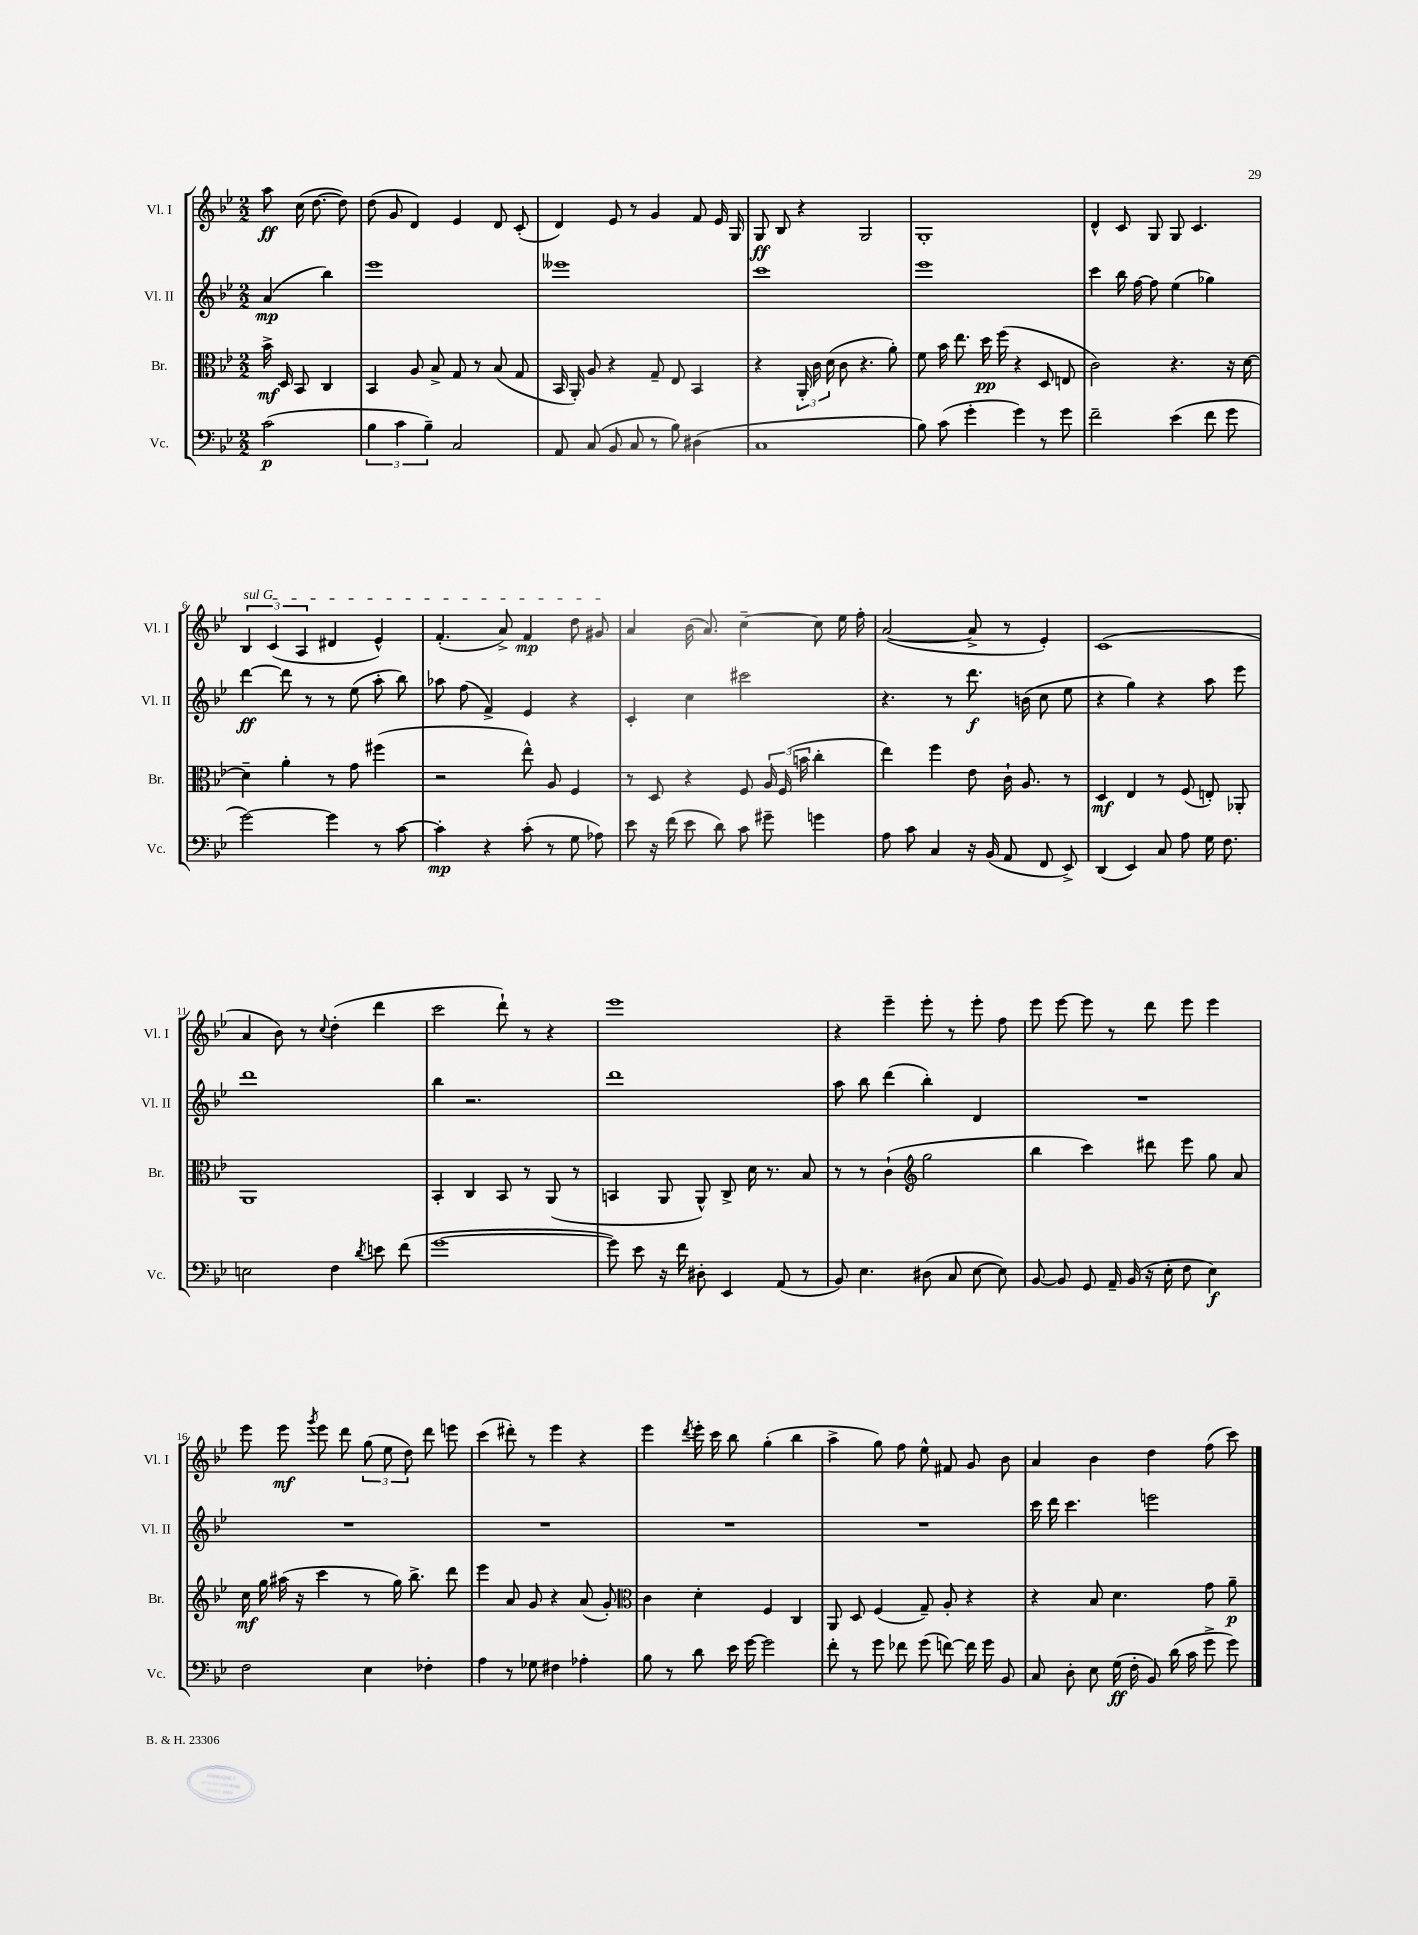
<<
\new StaffGroup <<
\new Staff = "s0" \with { instrumentName = "Vl. I" shortInstrumentName = "Vl. I" } {
    \clef treble \key bes \major \numericTimeSignature \time 2/2 \partial 2
    \autoBeamOff a''8\ff c''16( d''8.~ d''8) |
    d''8( g'8 d'4) ees'4 d'8 c'8-.( |
    d'4) ees'8 r8 g'4 f'8 ees'16 g16 |
    g8\ff bes8 r4 g2 |
    g1-. |
    d'4-^ c'8 g8 g8 c'4. |
    \tuplet 3/2 { \once \override TextSpanner.bound-details.left.text = \markup { \italic "sul G" } bes4\startTextSpan c'4( a4 } dis'4 ees'4-^) |
    f'4.-.( a'8->) f'4\mp d''8 gis'8\stopTextSpan |
    a'4 bes'16( a'8.) c''4~-- c''8 ees''16 f''16-. |
    a'2~( a'8-> r8 ees'4-.) |
    c'1( |
    a'4 bes'8) r8 \appoggiatura { c''8 } d''4-.( d'''4 |
    c'''2 d'''8-!) r8 r4 |
    ees'''1 |
    r4 ees'''4-- ees'''8-. r8 ees'''8-. f''8 |
    ees'''8 ees'''8~ ees'''8 r8 d'''8 ees'''8 ees'''4 |
    ees'''8 ees'''8\mf \acciaccatura { g'''8 } ees'''8 d'''8 \tuplet 3/2 { g''8( ees''8 d''8) } d'''8 e'''8 |
    c'''4( dis'''8-.) r8 ees'''4 r4 |
    ees'''4 \acciaccatura { d'''8 } ees'''16-. c'''16 bes''8 g''4-.( bes''4 |
    a''4-> g''8) f''8 ees''8-^ fis'8 g'8 bes'8 |
    a'4 bes'4 d''4 f''8( c'''8) \bar "|." |
}
\new Staff = "s1" \with { instrumentName = "Vl. II" shortInstrumentName = "Vl. II" } {
    \clef treble \key bes \major \numericTimeSignature \time 2/2 \partial 2
    \autoBeamOff a'4\mp( bes''4) |
    ees'''1 |
    eeses'''1 |
    c'''1 |
    ees'''1 |
    c'''4 bes''16 f''16~ f''8 ees''4( ges''4) |
    d'''4~\ff d'''8 r8 r8 ees''8( a''8-. bes''8) |
    aes''8 f''8( f'4->) ees'4 r4 |
    c'4-. c''4 cis'''2 |
    r4. r8 d'''8.\f b'16( c''8 ees''8 |
    r4 g''4) r4 a''8 ees'''8 |
    d'''1 |
    bes''4 r2. |
    d'''1 |
    a''8 bes''8 d'''4( bes''4-.) d'4 |
    R1 |
    R1 |
    R1 |
    R1 |
    R1 |
    c'''16 d'''16 c'''4. e'''2 \bar "|." |
}
\new Staff = "s2" \with { instrumentName = "Br." shortInstrumentName = "Br." } {
    \clef alto \key bes \major \numericTimeSignature \time 2/2 \partial 2
    \autoBeamOff bes'16->\mf d16 bes,8 c4 |
    bes,4 a8 bes8-> g8 r8 bes8( g8 |
    bes,16 a,16-.) a8 r4 g8-- ees8 bes,4 |
    r4 \tuplet 3/2 { a,16-. c'16 d'16( } c'8 r4. a'8-.) |
    f'8 bes'16 ees''8. d''16\pp f''16( r4 d8 e8 |
    c'2) r4. r16 d'16~ |
    d'4-- a'4-. r8 g'8 fis''4( |
    r2 ees''8-^) a8 f4 |
    r8 d8 r4 f8 \tuplet 3/2 { a16 f16( b'16 } c''4-. |
    ees''4) f''4 ees'8 c'16-! a8. r8 |
    d4\mf ees4 r8 f8( e8-.) aes,8-. |
    a,1 |
    bes,4-. c4 bes,8 r8 a,8( r8 |
    b,4 a,8 a,8-^) c8-> d'16 r8. bes8 |
    r8 r8 c'4-!( \clef treble g''2 |
    bes''4 c'''4) dis'''8 ees'''8 g''8 a'8 |
    c''16\mf g''16 ais''16( r16 c'''4 r8 g''16) bes''8.-> d'''8 |
    ees'''4 a'8 g'8 r4 a'8( g'8-.) |
    \clef alto c'4 d'4-. f4 c4 |
    a,8 d8 f4( g8--) a8-. r4 |
    r4 bes8 d'4. g'8 a'8--\p \bar "|." |
}
\new Staff = "s3" \with { instrumentName = "Vc." shortInstrumentName = "Vc." } {
    \clef bass \key bes \major \numericTimeSignature \time 2/2 \partial 2
    \autoBeamOff c'2\p( |
    \tuplet 3/2 { bes4 c'4 bes4--) } c2 |
    a,8 c8( bes,8 c8 r8 bes8) dis4( |
    c1 |
    bes8) c'8( g'4-. g'4) r8 g'8 |
    f'2-- ees'4( f'8 g'8 |
    g'2~) g'4 r8 c'8~ |
    c'4-.\mp r4 c'8-.( r8 g8 aes8) |
    ees'8 r16 f'16( ees'8 d'8) c'8 gis'8-- g'4 |
    a8 c'8 c4 r16 bes,16( a,8 f,8 ees,8->) |
    d,4( ees,4) c8 a8 g16 f8. |
    e2 f4 \acciaccatura { d'8 } e'8 f'8( |
    g'1~ |
    g'8) ees'8 r16 f'16 dis8-. ees,4 a,8( r8 |
    bes,8) ees4. dis8( c8 ees8~ ees8) |
    bes,8~ bes,8 g,8 a,16-- bes,16( r16 ees16-. f8 ees4\f) |
    f2 ees4 fes4-. |
    a4 r8 ges8 fis4 aes4-. |
    bes8 r8 d'8 ees'16 g'16~ g'2 |
    f'8-. r8 g'8 fes'8 g'8( f'8~) f'16 g'16 bes,8 |
    c8 d8-. ees8 g16\ff( f16-. bes,8) d'16( c'16 g'8-> g'8) \bar "|." |
}
>>
>>
